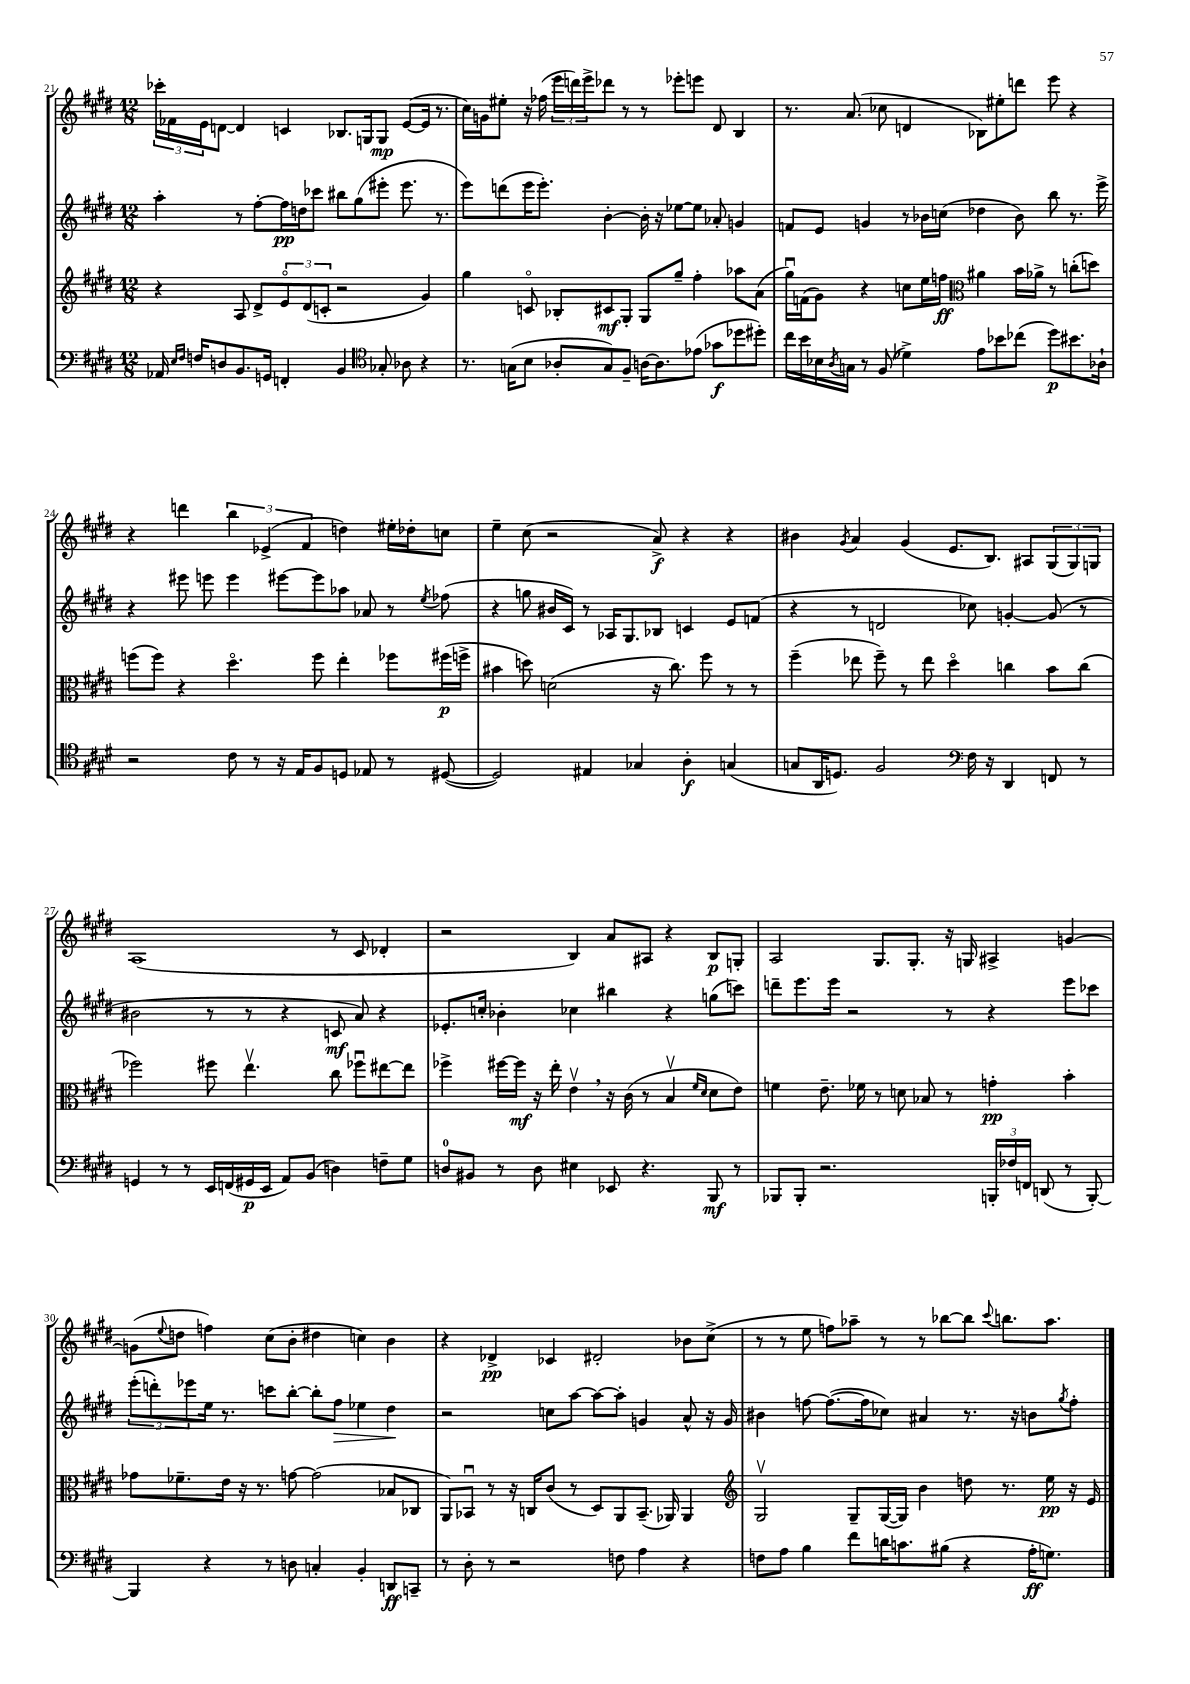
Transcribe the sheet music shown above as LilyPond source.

<<
\new StaffGroup <<
\new Staff = "s0" {
    \clef treble \key e \major \numericTimeSignature \time 12/8
    \tuplet 3/2 { ces'''16-. fes'16 e'16 } d'8~ d'4 c'4 bes8. g16 g8\mp e'8~( e'16 r8. |
    cis''16) g'16 eis''8-. r16 fes''16( \tuplet 3/2 { e'''16 d'''16) e'''16-> } des'''8 r8 r8 ees'''8-. e'''8 dis'8 b4 |
    r8. a'8.( ces''8 d'4 bes8) eis''8-. d'''8 e'''8 r4 |
    r4 d'''4 \tuplet 3/2 { b''4 ees'4->( fis'4 } d''4) eis''16-. des''16-. c''8 |
    e''4-- cis''8( r2 a'8->\f) r4 r4 |
    bis'4 \acciaccatura { gis'8 } a'4 gis'4( e'8. b8.) ais8 \tuplet 3/2 { gis8( gis8) g8 } |
    a1( r8 cis'8 des'4-. |
    r2 b4) a'8 ais8 r4 b8\p g8-. |
    a2 gis8. gis8.-. r16 g16 ais4-> g'4~ |
    g'8( \appoggiatura { e''8 } d''8 f''4) cis''8( b'8-. dis''4 c''4) b'4 |
    r4 des'4->\pp ces'4 dis'2-. bes'8 cis''8->( |
    r8 r8 e''8 f''8) aes''8-- r8 r8 bes''8~ bes''8 \appoggiatura { cis'''8 } b''8. aes''8. \bar "|." |
}
\new Staff = "s1" {
    \clef treble \key e \major \numericTimeSignature \time 12/8
    a''4-. r8 fis''8~-. fis''16\pp d''16 ces'''8 bis''8 gis''8( eis'''8-. eis'''8. r8. |
    e'''8) d'''8( e'''16 e'''8.-.) b'4~-. b'16-. r16 ees''8~ ees''8 aes'8-. g'4 |
    f'8 e'8 g'4 r8 bes'16 c''16( des''4 bes'8) b''8 r8. e'''16-> |
    r4 eis'''8 e'''8 e'''4 eis'''8~ eis'''8 aes''8 aes'8 r8 \acciaccatura { e''8 } fes''8( |
    r4 g''8 bis'16 cis'16) r8 aes16 gis8. bes8 c'4 e'8 f'8( |
    r4 r8 d'2 ces''8) g'4~-. g'8( r8 |
    bis'2 r8 r8 r4 c'8\mf a'8) r4 |
    ees'8.-. c''16-. bes'4-. ces''4 bis''4 r4 g''8( c'''8) |
    d'''8-- e'''8. e'''16 r2 r8 r4 e'''8 ces'''8 |
    \tuplet 3/2 { e'''8-.( d'''8-.) ees'''8 } e''16 r8. c'''8 b''8~-. b''8-. fis''8\> ees''4 dis''4\! |
    r2 c''8 a''8~ a''8~ a''8-. g'4 a'8-^ r16 g'16 |
    bis'4 f''8~ f''8.~( f''16 ces''8) ais'4 r8. r16 b'8 \acciaccatura { gis''8 } f''8-. \bar "|." |
}
\new Staff = "s2" {
    \clef treble \key e \major \numericTimeSignature \time 12/8
    r4 a8 dis'8-> \tuplet 3/2 { e'8\flageolet dis'8( c'8-. } r2 gis'4) |
    gis''4 c'8\flageolet bes8-. cis'8\mf gis8-. gis8 gis''8-- fis''4-. aes''8 a'8( |
    gis''16\downbow) f'16( gis'8) r4 c''8 e''16 f''16\ff \clef alto ais'4 b'16 aes'16-> r8 c''8-.( d''8) |
    f''8( f''8) r4 dis''4.\flageolet f''8 e''4-. fes''8 fis''16\p( f''16-> |
    bis'4 d''8) d'2( r16 cis''8.) fis''8 r8 r8 |
    fis''4--( ees''8 fis''8--) r8 ees''8 dis''4\flageolet c''4 b'8 c''8( |
    fes''2) fis''8 e''4.\upbow cis''8 fes''8\downbow eis''8~ eis''8 |
    fes''4-> fis''16~ fis''16\mf r16 e''16-. e'4\upbow \breathe r16 cis'16( r8 b4\upbow \grace { fis'16 dis'16 } dis'8 e'8) |
    f'4 e'8.-- fes'16 r8 d'8 bes8 r8 g'4-.\pp b'4-. |
    ges'8 fes'8.-- e'16 r16 r8. g'8~ g'2( bes8 ces8 |
    a,8) bes,8\downbow r8 r16 c16 cis'8( r8 dis8) a,8 bes,8.--( aes,16) aes,4 |
    \clef treble gis2\upbow gis8-- gis16~( gis16) b'4 d''8 r8. e''16\pp r16 e'16 \bar "|." |
}
\new Staff = "s3" {
    \clef bass \key e \major \numericTimeSignature \time 12/8
    aes,16 \grace { e16 fis16 } f16 d8 b,8. g,16 f,4-. b,4 \clef tenor ges8-. aes8 r4 |
    r8. g16( b8 aes8-. g8) fis8-- a16~ a8. ees'8( ges'8\f des''8 dis''8-.) |
    cis''16 b'16 bes16 \acciaccatura { a8 } g16 r8 fis8( des'4->) e'8 bes'8 ces''8( dis''8\p) bis'8. aes16-! |
    r2 cis'8 r8 r16 e16 fis8 d8 ees8 r8 dis8~( |
    dis2) eis4 ges4 a4-.\f g4( |
    g8 a,16 d8.) fis2 \clef bass fis16 r16 dis,4 f,8 r8 |
    g,4 r8 r8 e,16 f,16( gis,16\p e,16 a,8) b,8( d4) f8-- gis8 |
    d8-0 bis,8 r8 d8 eis4 ees,8 r4. b,,8\mf r8 |
    bes,,8 bes,,8-. r2. \tuplet 3/2 { b,,16-. fes16 f,16 } d,8( r8 b,,8~-.) |
    b,,4 r4 r8 d8 c4-. b,4-. d,8\ff c,8-- |
    r8 dis8-. r8 r2 f8 a4 r4 |
    f8 a8 b4 fis'8 d'16 c'8. bis8( r4 a16-.\ff g8.) \bar "|." |
}
>>
>>
\layout { \context { \Score currentBarNumber = #21 } }
